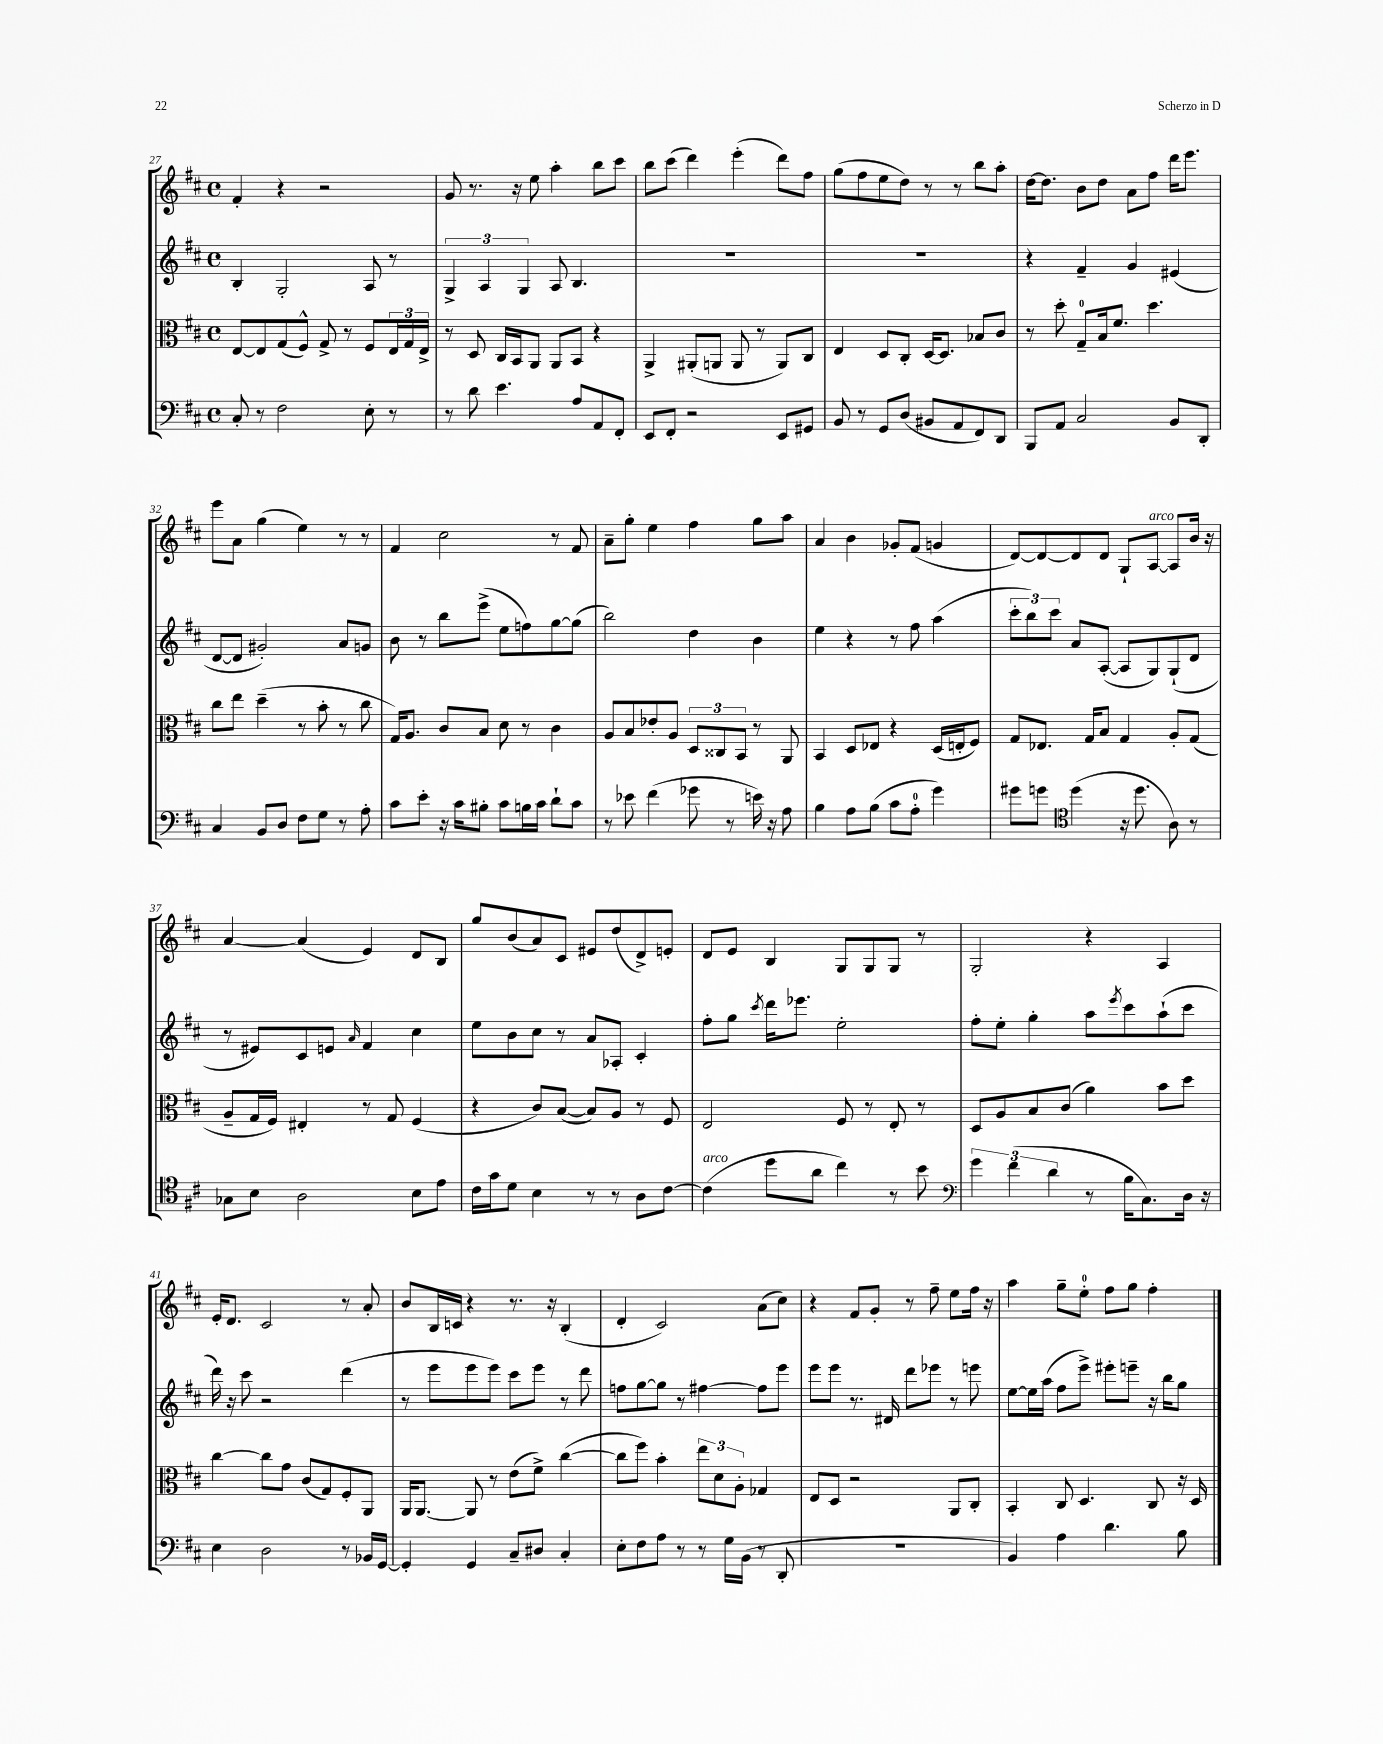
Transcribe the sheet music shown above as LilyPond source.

<<
\new StaffGroup <<
\new Staff = "s0" {
    \clef treble \key d \major \defaultTimeSignature \time 4/4
    fis'4-. r4 r2 |
    g'8 r8. r16 e''8 a''4-. b''8 cis'''8 |
    b''8 cis'''8( d'''4) e'''4-.( d'''8) fis''8 |
    g''8( fis''8 e''8 d''8) r8 r8 b''8 a''8-. |
    d''16~ d''8. b'8 d''8 a'8 fis''8 d'''16 e'''8. |
    e'''8 a'8 g''4( e''4) r8 r8 |
    fis'4 cis''2 r8 fis'8 |
    a'8-- g''8-. e''4 fis''4 g''8 a''8 |
    a'4 b'4 ges'8-. fis'8( g'4 |
    d'8~) d'8~ d'8 d'8 g8-! a8~^\markup { \italic "arco" } a8 b'16 r16 |
    a'4~ a'4( e'4) d'8 b8 |
    g''8 b'8( a'8) cis'8 eis'8 d''8( d'8->) e'8-. |
    d'8 e'8 b4 g8 g8 g8 r8 |
    g2-. r4 a4 |
    e'16-. d'8. cis'2 r8 a'8-. |
    b'8 b16 c'16 r4 r8. r16 b4-.( |
    d'4-. cis'2) a'8( cis''8) |
    r4 fis'8 g'8-. r8 fis''8-- e''8 fis''16 r16 |
    a''4 g''8-- e''8-0-. fis''8 g''8 fis''4-. \bar "|." |
}
\new Staff = "s1" {
    \clef treble \key d \major \defaultTimeSignature \time 4/4
    b4-. g2-. a8 r8 |
    \tuplet 3/2 { g4-> a4 g4 } a8 b4. |
    R1 |
    R1 |
    r4 fis'4-- g'4 eis'4( |
    d'8~ d'8 gis'2-.) a'8 g'8 |
    b'8 r8 b''8 e'''8->( e''8 f''8) g''8~ g''8( |
    b''2) d''4 b'4 |
    e''4 r4 r8 fis''8 a''4( |
    \tuplet 3/2 { cis'''8-. b''8) cis'''8 } a'8 a8~-.( a8 g8) g8-!( d'8 |
    r8 eis'8) cis'8 e'8 \grace { a'16 } fis'4 cis''4 |
    e''8 b'8 cis''8 r8 a'8 aes8-. cis'4-. |
    fis''8-. g''8 \acciaccatura { cis'''8 } d'''16 ees'''8. e''2-. |
    fis''8-. e''8-. g''4-. a''8 \acciaccatura { e'''8 } cis'''8 a''8-!( cis'''8 |
    d'''16) r16 cis'''8 r2 d'''4( |
    r8 e'''8 e'''8 e'''8) cis'''8 e'''8 r8 d'''8 |
    f''8 g''8~ g''8 r8 fis''4~ fis''8 e'''8 |
    e'''8 e'''8 r8. dis'16 d'''8 ees'''8 r8 e'''8 |
    e''8~ e''16 a''16( fis''8 e'''8->) eis'''8-. e'''8-- r16 b''16 g''8 \bar "|." |
}
\new Staff = "s2" {
    \clef alto \key d \major \defaultTimeSignature \time 4/4
    e8~ e8 g8( fis8-^) g8-> r8 fis8 \tuplet 3/2 { e16 g16 e16-> } |
    r8 d8 cis16 b,16 a,8 a,8 b,8 r4 |
    a,4-> ais,8-.( a,8 a,8 r8 a,8) cis8 |
    e4 d8 cis8-. d16~ d8. bes8 cis'8 |
    r8 d''8-. g8-0-- b16 fis'8. d''4. |
    cis''8 e''8 d''4--( r8 b'8-. r8 cis''8 |
    g16) a8. cis'8 b8 d'8 r8 cis'4 |
    a8 b8 ees'8-. a8 \tuplet 3/2 { d8 cisis8 b,8 } r8 a,8 |
    b,4 d8 ees8 r4 d16( e16-. fis8) |
    g8 ees8. g16 b8 g4 a8-. g8( |
    a8-- g16 fis16) eis4-. r8 g8 fis4( |
    r4 cis'8) b8~( b8) a8 r8 fis8 |
    e2 fis8 r8 e8-. r8 |
    d8 a8 b8 cis'8( a'4) b'8 d''8 |
    cis''4~ cis''8 g'8 cis'8( g8) fis8-. a,8 |
    a,16 a,8.~ a,8 r8 e'8( fis'8->) cis''4~( |
    cis''8 fis''8) b'4-. \tuplet 3/2 { e''8 d'8 a8-. } ges4 |
    e8 d8 r2 a,8 cis8-. |
    b,4-. cis8 d4. cis8 r16 d16 \bar "|." |
}
\new Staff = "s3" {
    \clef bass \key d \major \defaultTimeSignature \time 4/4
    cis8-. r8 fis2 e8-. r8 |
    r8 d'8 e'4. a8 a,8 fis,8-. |
    e,8 fis,8-. r2 e,8 gis,8 |
    b,8 r8 g,8 d8( bis,8 a,8 fis,8) d,8 |
    b,,8 a,8 cis2 b,8 d,8-. |
    cis4 b,8 d8 fis8 g8 r8 a8-. |
    cis'8 e'8-. r16 cis'16 bis8-. cis'8 b16 cis'16 d'8-! cis'8 |
    r8 ees'8 fis'4( ges'8 r8 e'16) r16 a8 |
    b4 a8 b8( cis'8 a8-0-. g'4) |
    gis'8 g'8 \clef tenor d''4( r16 d''8. a8) r8 |
    ges8 b8 a2 b8 e'8 |
    cis'16 g'16 d'8 b4 r8 r8 a8 cis'8~ |
    cis'4^\markup { \italic "arco" }( d''8 a'8 cis''4) r8 b'8 |
    \clef bass \tuplet 3/2 { g'4 fis'4( d'4 } r8 b16 cis8.) d16 r16 |
    e4 d2 r8 bes,16 g,16~ |
    g,4-. g,4 cis8-- dis8 cis4-. |
    e8-. fis8 a8 r8 r8 g16 b,16( r8 d,8-. |
    r1 |
    b,4) a4 d'4. b8 \bar "|." |
}
>>
>>
\layout { \context { \Score currentBarNumber = #27 } }
